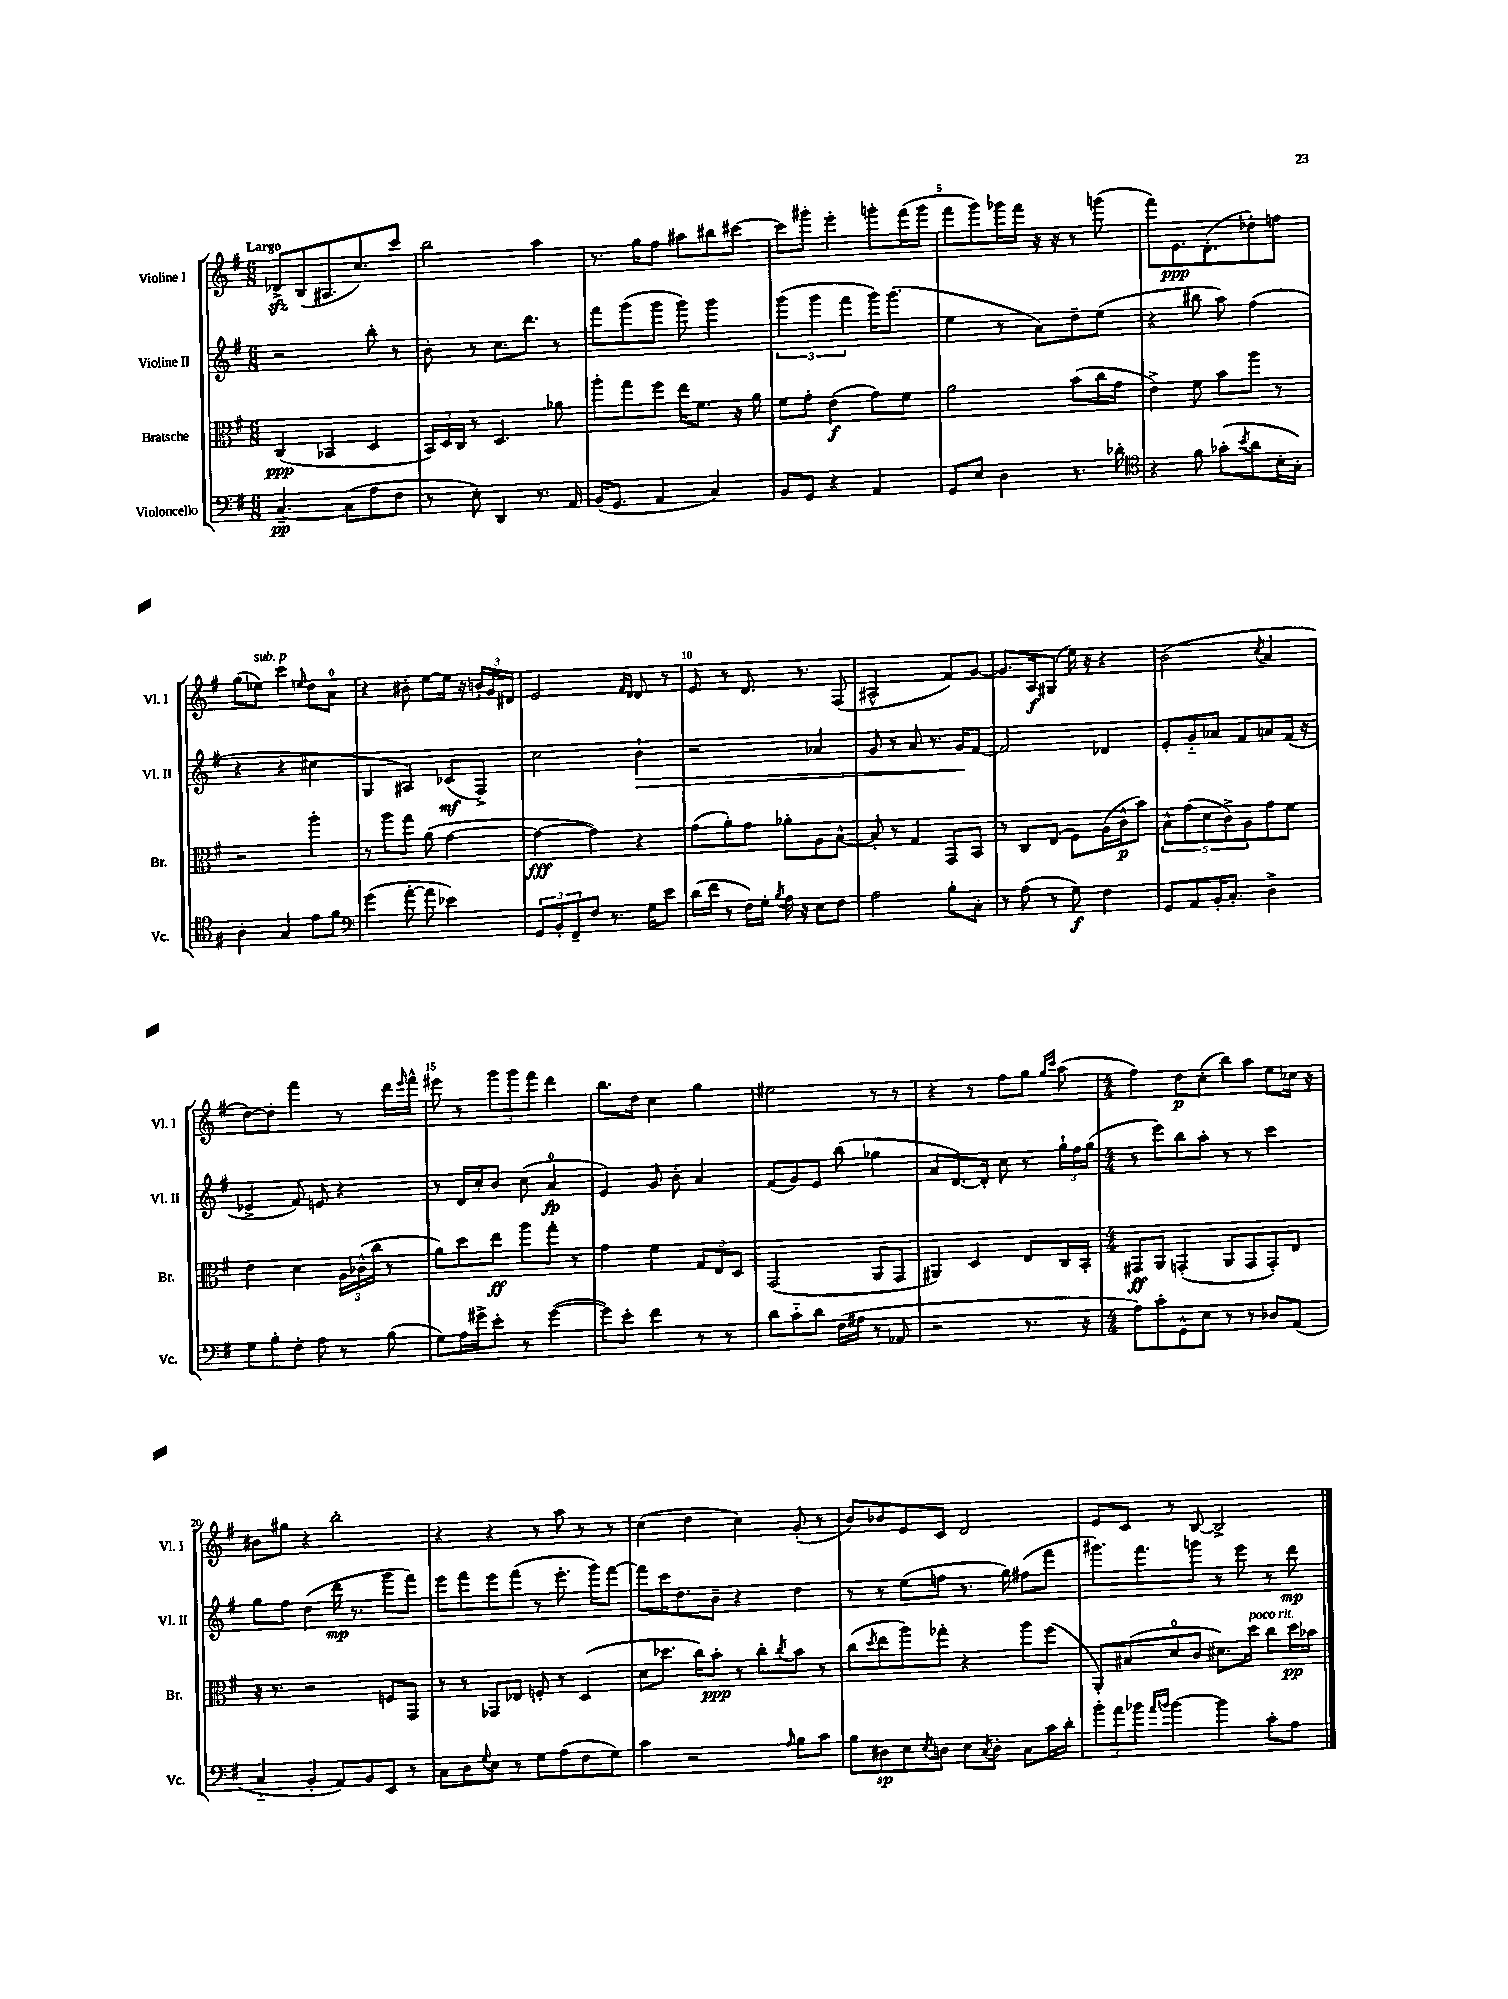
<<
\new StaffGroup <<
\new Staff = "s0" \with { instrumentName = "Violine I" shortInstrumentName = "Vl. I" } {
    \clef treble \key g \major \numericTimeSignature \time 6/8 \tempo "Largo"
    des'8->\sfz b8( ais8. c''8.) c'''8 |
    b''2 a''4 |
    r8. g''16 fis''8 ais''8 bis''8 cis'''8~ |
    cis'''8 gis'''8-. e'''4-. g'''8-. fis'''16( g'''16 |
    fis'''8 g'''8) ges'''16 fis'''16 r16 r16 r8 g'''8( |
    fis'''8) e'8.\ppp d'8.-.( des''8-.) f''8 |
    g''8( ees''8^\markup { \italic "sub. p" }) c'''4 \grace { e''16 } d''8 a'8-0 |
    r4 bis'8-. e''8~ e''16 r16 \tuplet 3/2 { b'16-. g'16 dis'16 } |
    e'2 \grace { fis'16 d'16 } d'8 r8 |
    e'8 r8 d'8. r8. fis8( |
    ais2-^ fis'8) g'8~ |
    g'8. a16\f gis8( e''16) r16 r4 |
    b'2( \acciaccatura { c''8 } a'4 |
    d''8~) d''8-. fis'''4 r8 d'''16 \grace { e'''16 } fis'''16-^ |
    eis'''8 r8 \tuplet 3/2 { g'''8 g'''8 fis'''8 } d'''4 |
    b''8. d''16 c''4 g''4 |
    eis''2 r8 r8 |
    r4 r8 fis''8 g''8 \grace { g''16 c'''16 } a''8( |
    \numericTimeSignature \time 4/4 fis''4) d''8\p c''8-.( b''8) a''8 e''8 ces''16 r16 |
    bis'8 gis''8 r4 b''2-. |
    r4 r4 r8 a''8 r8 r8 |
    c''4( d''4 c''4) g'8-.( r8 |
    b'8) bes'8 e'8 c'8 d'2 |
    e'8 c'8 r8 b8~ b2-> \bar "|." |
}
\new Staff = "s1" \with { instrumentName = "Violine II" shortInstrumentName = "Vl. II" } {
    \clef treble \key g \major \numericTimeSignature \time 6/8
    r2 b''8-. r8 |
    b'8-. r8 c''8. d'''8. r8 |
    fis'''8 g'''8( g'''8 g'''8) g'''4 |
    \tuplet 3/2 { g'''4( g'''4 fis'''4 } g'''16) g'''8.( |
    e''4 r8 a'8) d''8-- e''8( |
    r4 bis''8 a''8) fis''4( |
    r4 r4 cis''4 |
    g4 ais4) ces'8\mf( fis8->) |
    c''2 b'4-!\> |
    r2 aes'4 |
    g'8 r8 a'8 r8. g'16\! fis'8~ |
    fis'2 des'4 |
    e'8-. g'8-_ aes'8 fis'8 a'8 fis'16( r16 |
    ees'4-> fis'8) e'8 r4 |
    r8 d'16 c''16-. b'8 c''8( a'4-0\fp |
    e'4) g'8 b'8-. a'4 |
    fis'8( g'8) e'8 b''8( ges''4 |
    a'8 d'8.~) d'16-. c''8 r8 \tuplet 3/2 { g''16-! fis''16 g''16( } |
    \numericTimeSignature \time 4/4 r8 e'''8) b''8 a''8-. r8 r8 c'''4 |
    g''8 fis''8 d''4( d'''16\mp r8. g'''8 fis'''8) |
    e'''8 fis'''8 e'''8 fis'''8( r8 e'''8.-. g'''16) fis'''8~ |
    fis'''8 c'''16 d''8. b'8-- r4 d''4 |
    r8 r8 e''8( f''8 r8. g''16) fis''8( fis'''8 |
    gis'''8.) fis'''8. g'''8 r8 e'''8 r8 d'''8\mp \bar "|." |
}
\new Staff = "s2" \with { instrumentName = "Bratsche" shortInstrumentName = "Br." } {
    \clef alto \key g \major \numericTimeSignature \time 6/8
    c4\ppp( bes,4 d4 |
    \tuplet 3/2 { b,16) d16 c16 } r8 d4. aes'8 |
    a''8-. g''8 fis''8 e''16 fis'8. r16 a'16 |
    fis'8 g'8-. e'4\f( g'8) fis'8 |
    a'2 b'8( c''16 g'16 |
    e'4->) fis'8 b'8 a''8 r8 |
    r2 a''4-. |
    r8 a''8 g''8 a'8( g'4~ |
    g'4~\fff g'4) r4 |
    g'8( a'8-.) g'8 aes'8-. a8 b8~-^ |
    b8-. r8 g4 g,8 b,8 |
    r8 c8 e8( fis8) a16( c'16-^\p b'8) |
    \tuplet 5/4 { b8-^ g'8( d'8 c'8->) a8 } g'8 fis'8 |
    e'4 d'4 \tuplet 3/2 { a16 ces'16-^( c''16 } r8 |
    a'8) d''8 e''8\ff a''8 g''8-. r8 |
    g'4 fis'4 \tuplet 3/2 { g8 e8 d8 } |
    g,2( a,8 g,8 |
    ais,4) d4 e8 c16 b,16-. |
    \numericTimeSignature \time 4/4 gis,8\ff a,8 g,4-.( a,8 g,8 g,8-.) e8 |
    r16 r8. r2 f8 g,8 |
    r8 r8 ges,8 ees8 f8-. r8 d4( |
    d'8 des''8. c''16) b'8-.\ppp r8 c''8-. \acciaccatura { c''8 } b'8 r8 |
    c''8( \acciaccatura { d''8 } e''8 a''8) ges''8-. r4 a''8 fis''8( |
    a,8-.) bis8( d'8-0 c'8 dis'8.) d''16^\markup { \italic "poco rit." } c''8 d''16\pp bes'16 \bar "|." |
}
\new Staff = "s3" \with { instrumentName = "Violoncello" shortInstrumentName = "Vc." } {
    \clef bass \key g \major \numericTimeSignature \time 6/8
    c4.~--\pp c8( a8 fis8 |
    r8 e8-.) d,4 r8. a,16 |
    b,16( g,8. a,4 c4) |
    b,8 g,8 r4 a,4 |
    g,8 e8 d4 r8. des'16-. |
    \clef tenor r4 fis'8 ges'8-.( \acciaccatura { b'8 } a'8 b16-. g16-.) |
    a4-. g4 e'8 fis'8 |
    \clef bass g'4( a'8~-. a'8 ees'4) |
    \tuplet 3/2 { g,8 b,8-. fis,8-- } fis8 r8. g16 e'8 |
    d'16( fis'16 r8 fis16) g16-. \acciaccatura { b8 } a16 r16 e8 fis8 |
    a2 b8-. c8-. |
    r8 a8( r8 g8\f) fis4 |
    g,8 a,8 b,16-. c8.-. d4-> |
    g8 b8-. fis8-. a8 r8 b8( |
    g8) a16 gis'16-> e'8-. r8 gis'4~( |
    gis'8) e'8-. fis'4 r8 r8 |
    d'8 c'8-_ d'8 fis16( ais16 r8 aes,8 |
    r2 r8. r16 |
    \numericTimeSignature \time 4/4 a8) c'8-. g,8-^ e8 r8 r8 des8 a,8( |
    c4-_ b,4-. a,8) b,8 e,8 r8 |
    c8 d8 \appoggiatura { g8 } e8 r8 g8 a8( fis8 g8) |
    c'4 r2 \grace { a16 } b8 c'8 |
    b8 dis8\sp e8 \acciaccatura { e8 } d8 e8 \acciaccatura { c8 } d8-. c8 c'16 d'16-. |
    \tuplet 3/2 { b'8-. a'8 bes'8 } \grace { a'16 b'16 } b'4~ b'4 c'8-. a8 \bar "|." |
}
>>
>>
\layout { \context { \Score \override BarNumber.break-visibility = ##(#f #t #t) barNumberVisibility = #(every-nth-bar-number-visible 5) } }
